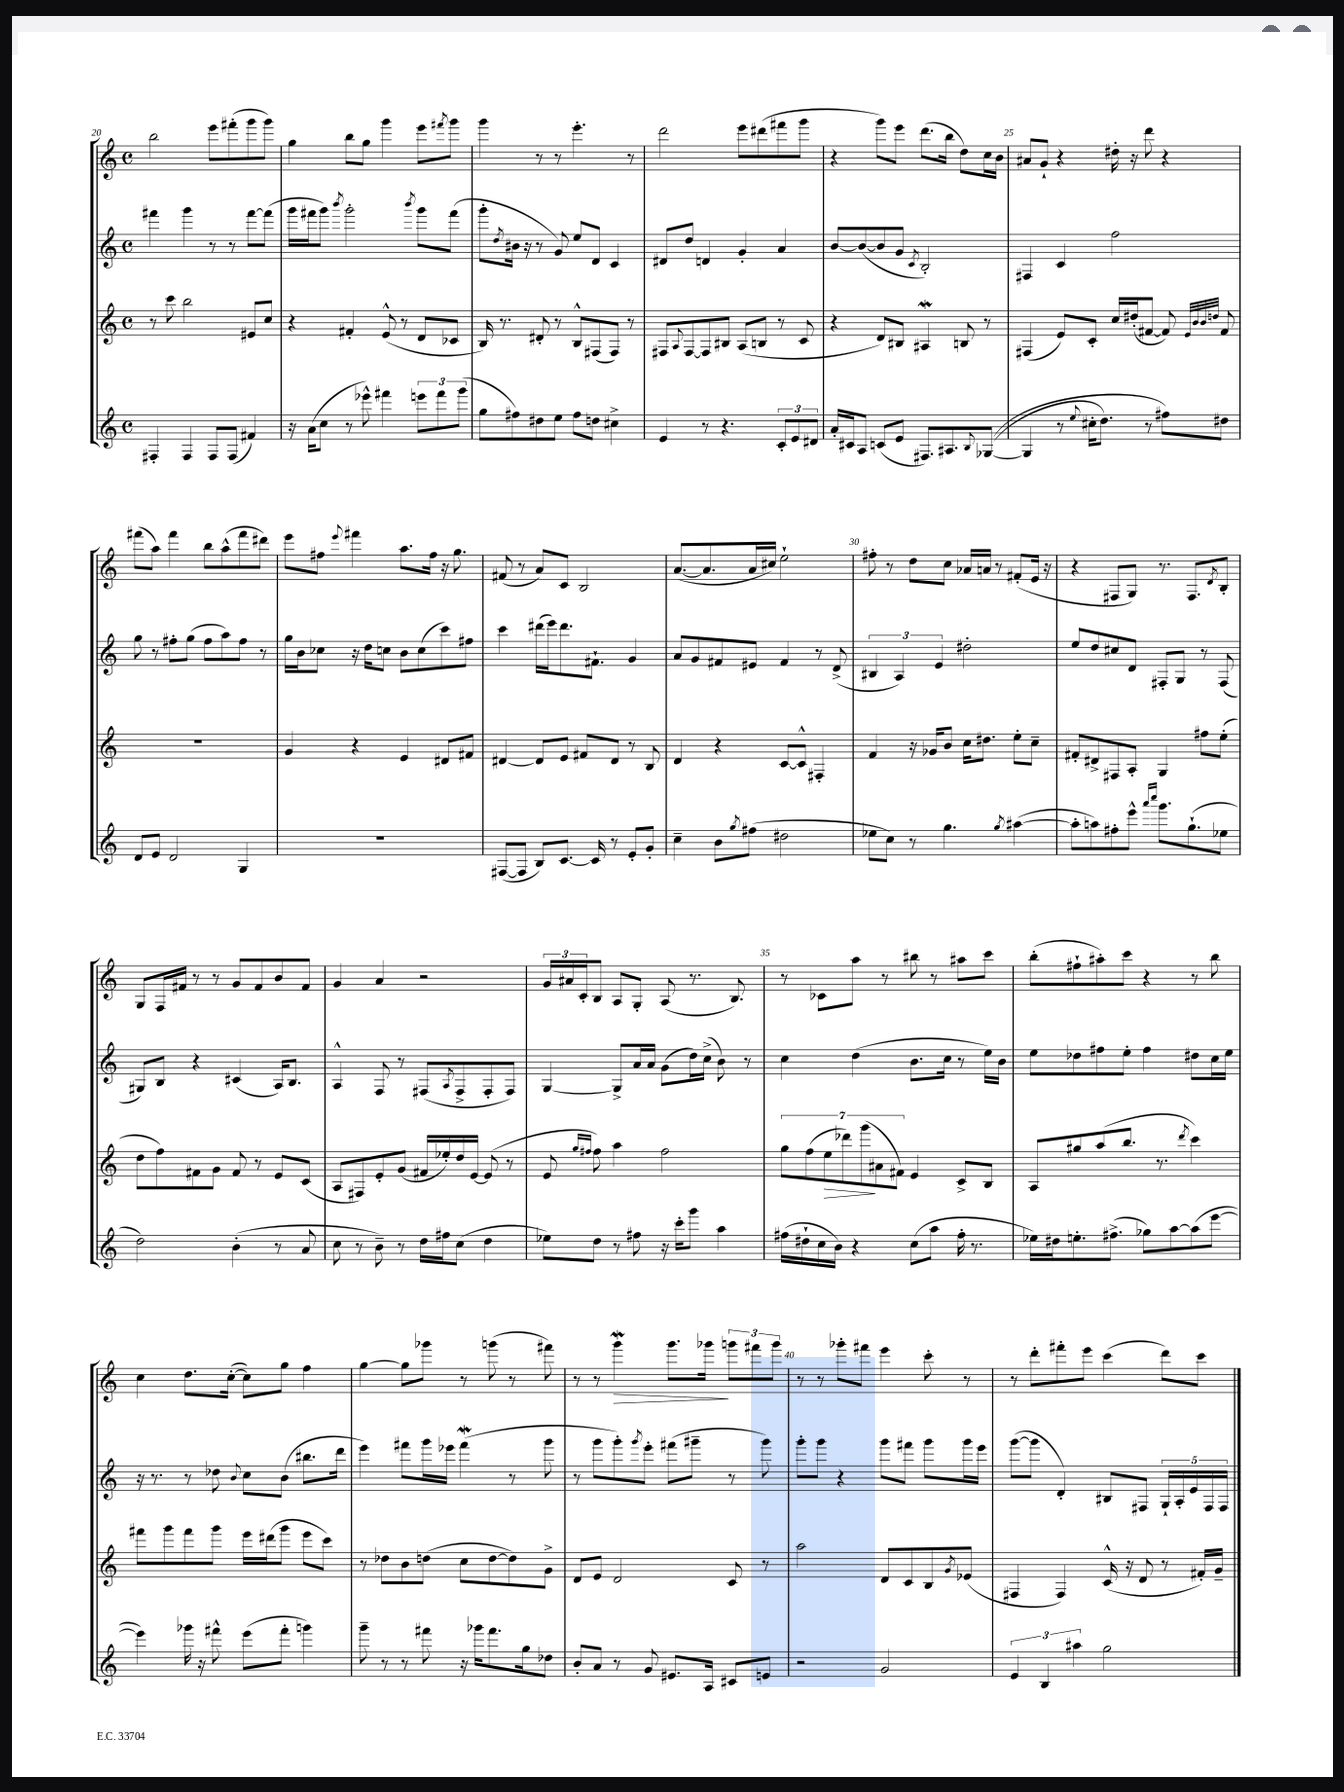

**kern	**kern	**dynam	**kern	**kern	**dynam
*part4	*part3	*part3	*part2	*part1	*part1
*staff4	*staff3	*staff3	*staff2	*staff1	*staff1
*clefG2	*clefG2	*	*clefG2	*clefG2	*
*k[]	*k[]	*	*k[]	*k[]	*
*M4/4	*M4/4	*	*M4/4	*M4/4	*
*met(c)	*met(c)	*	*met(c)	*met(c)	*
=20	=20	=20	=20	=20	=20
4F#X'/	8r	.	4fff#X\	2bb\	.
.	8ccc\	.	.	.	.
4F#/	2bb\	.	4ggg\	.	.
8F#/L	.	.	8r	8eee\L	.
(8F#/J	.	.	8r	(8fff#X'\	.
4f#X/)	8e#X/L	.	[8fff#\L	8ggg\	.
.	8cc/J	.	(8fff#\J]	8ggg\J)	.
=21	=21	=21	=21	=21	=21
16r	4r	.	16ggg\LL	4gg\	.
(16a\KL	.	.	16fff#X\J	.	.
8cc\J	.	.	8ggg\J)	.	.
.	.	.	8qbbb/	.	.
8r	4f#X'/	.	2ggg'\	8bb\L	.
8eee-X^^\)	.	.	.	8gg\J	.
4fff#X\	(8e^^/	.	.	4ggg\	.
.	8r	.	.	.	.
.	.	.	8qbbb/	.	.
12eeen\L	8d/L	.	8ggg\L	8eee\L	.
12fff#\	.	.	.	.	.
.	.	.	.	8qfff#X/	.
.	8c-X/J	.	(8fff#\J	8ggg\J	.
(12ggg\J	.	.	.	.	.
=22	=22	=22	=22	=22	=22
8gg\L	16B/)	.	8ggg'\L	4ggg\	.
.	8.r	.	.	.	.
.	.	.	8qdd/	.	.
8ff#X\)	.	.	16b#X\Jk	.	.
.	.	.	16r	.	.
8dd#X\	8d#X'/	.	8r	8r	.
8ee\J	8r	.	8g/)	8r	.
8ff#\L	8B^^/L	.	8ee/L	4.eee'\	.
8ddn\J	(8F#X/	.	8d/J	.	.
4cc#X^\	8F#/J)	.	4c/	.	.
.	8r	.	.	8r	.
=23	=23	=23	=23	=23	=23
4e/	8F#X/L	.	8d#X/L	2ddd\	.
.	8qqA/	.	.	.	.
.	[8F#/	.	8dd/J	.	.
8r	8F#/]	.	4dn/	.	.
4.r	8B#X/J	.	.	.	.
.	(8A/L	.	4g'/	8eee\L	.
.	8Bn/J	.	.	(8ddd#X\	.
12c'/L	8r	.	4a/	8fff#X\	.
12e/	.	.	.	.	.
.	8c/	.	.	8ggg\J	.
12d#X/J	.	.	.	.	.
=24	=24	=24	=24	=24	=24
16a'/LL	4r	.	[8b/L	4r	.
16c#X/J	.	.	.	.	.
8A/J	.	.	(8b/_	.	.
(8cn/L	8d/L)	.	8b/]	8ggg\L)	.
8e/J	8B#X/J	.	8g/J	8eee\J	.
.	.	.	8qc/	.	.
8.F#X/L)	4A#XW/	.	2B'/)	(8.ddd\L	.
8.A#X/	.	.	.	16bb\Jk	.
.	8Bn/	.	.	8dd\L)	.
8qqB/	.	.	.	.	.
(([8G-X/J	8r	.	.	16cc\L	.
.	.	.	.	16b\JJ	.
=25	=25	=25	=25	=25	=25
4G-/]	(4F#X/	.	4F#X/	8a#X/L	.
.	.	.	.	8g`/J	.
8r	8e/L)	.	4c/	4r	.
8qqee/	.	.	.	.	.
16cc#X'\KL	8c'/J	.	.	.	.
8.dd\J)	.	.	.	.	.
.	16cc/LL	.	2ff\	16dd#X'\	.
.	(16dd#X'/J	.	.	16r	.
8r	[8f#X/J	.	.	8ddd\	.
8ff#X\L)	8f#/])	.	.	4r	.
.	32qqe/LLL	.	.	.	.
.	32qqb/	.	.	.	.
.	32qqb/	.	.	.	.
.	32qqddn/JJJ	.	.	.	.
8dd#X\J	8f#/	.	.	.	.
!!LO:LB:g=z
=26	=26	=26	=26	=26	=26
8d/L	1r	.	8gg\	(8fff#X\L	.
8e/J	.	.	8r	8aa\J)	.
2d/	.	.	8ff#X'\L	4fff#\	.
.	.	.	(8gg\J	.	.
.	.	.	8ff#\L	8bb\L	.
.	.	.	8aa\)	(8aa^^\	.
4G/	.	.	8ff#\J	8fff#\	.
.	.	.	8r	8ddd#X\J)	.
=27	=27	=27	=27	=27	=27
1r	4g/	.	16gg\LL	8eee\L	.
.	.	.	16b\J	.	.
.	.	.	8cc-X\J	8ff#X\J	.
.	.	.	.	8qqeee/	.
.	4r	.	16r	4fff#X\	.
.	.	.	16dd\KL	.	.
.	.	.	8ccn\J	.	.
.	4e/	.	8b\L	8.aa\L	.
.	.	.	(8cc\	.	.
.	.	.	.	16ff#\Jk	.
.	8d#X/L	.	8ccc\)	16r	.
.	.	.	.	8.gg\	.
.	8f#X/J	.	8ff#X\J	.	.
=28	=28	=28	=28	=28	=28
([8F#X/L	[4d#X/	.	4ccc\	(8f#X/	.
8F#/J]	.	.	.	8r	.
8B/L)	8d#/L]	.	(16ddd#X\LL	8a/L)	.
.	.	.	16eee\J)	.	.
[8.c/J	8e/J	.	8.ddd#\	8c/J	.
.	8f#X/L	.	.	2B/	.
16c/]	.	.	8.f#X`\J	.	.
8r	8d#/J	.	.	.	.
8e'/L	8r	.	4g/	.	.
8g'/J	8B/	.	.	.	.
=29	=29	=29	=29	=29	=29
4cc~\	4d/	.	8a/L	([8.a/L	.
.	.	.	8g/	.	.
.	.	.	.	8.a/]	.
8b\L	4r	.	8f#X/	.	.
8qgg/	.	.	.	.	.
(8ff#X\J	.	.	8e#X/J	16a/L	.
.	.	.	.	16cc#X/JJ)	.
2dd#X\	[8c/L	.	4f#/	2ee`\	.
.	8c^^/J]	.	.	.	.
.	4F#X'/	.	8r	.	.
.	.	.	(8d^/	.	.
=30	=30	=30	=30	=30	=30
8ee-X\L	4f/	.	6B#X/	8ff#X'\	.
8cc\J)	.	.	.	8r	.
.	.	.	6A/)	.	.
8r	16r	.	.	8dd\L	.
.	16g-X/KL	.	.	.	.
.	.	.	6e/	.	.
4.gg\	8b/J	.	.	8cc\J	.
.	16cc\KL	.	2dd#X'\	16a-X/LL	.
.	8.dd#X\J	.	.	16an/JJ	.
.	.	.	.	8r	.
8qgg/	.	.	.	.	.
([4aa#X\	8ee'\L	.	.	(8f#X'/L	.
.	8cc~\J	.	.	16e/Jk	.
.	.	.	.	16r	.
=31	=31	=31	=31	=31	=31
8aa#'\L]	8f#X'/L	.	8ee/L	4r	.
8aan\)	8d#X^/	.	8dd/	.	.
8ff#X'\	8F#X/	.	8cc#X/	8F#X/L	.
8eee^^\J	8A'/J	.	8d/J	8G/J)	.
16qqaaa/LL	.	.	.	.	.
16qqcccc/JJ	.	.	.	.	.
8.ggg\L	4G/	.	8F#X'/L	8.r	.
.	.	.	8G/J	.	.
(8.gg`\	.	.	.	8.F#/L	.
.	8ff#X\L	.	8r	.	.
.	.	.	.	8qd/	.
8ee-X\J	(8ee'\J	.	(8F#/	8B'/J	.
!!LO:LB:g=z
=32	=32	=32	=32	=32	=32
2dd\)	8dd\L	.	8G#X/L)	8G/L	.
.	8ff\)	.	8B/J	16F/L	.
.	.	.	.	16f#X/JJ	.
.	8f#X\	.	4r	8r	.
.	8g\J	.	.	8r	.
(4b'\	8f#/	.	(4c#X/	8g/L	.
.	8r	.	.	8f#/	.
8r	8e/L	.	16A/KL)	8b/	.
.	.	.	8.B/J	.	.
8a/	(8c/J	.	.	8f#/J	.
=33	=33	=33	=33	=33	=33
8cc\	8A/L	.	4A^^/	4g/	.
8r	8F#X/)	.	.	.	.
8b~\)	8e'/	.	8F/	4a/	.
8r	(8g/J	.	8r	.	.
16dd\LL	16f#X/LL	.	(8F#X/L	2r	.
16ff#X\J	16ee-X'/)	.	.	.	.
.	.	.	8qA/	.	.
(8cc\J	16dd/	.	8F#^/	.	.
.	[16e/JJ	.	.	.	.
4dd\	(8e/]	.	8F#'/	.	.
.	8r	.	8F#/J)	.	.
=34	=34	=34	=34	=34	=34
8ee-X\L)	8e/	.	[4G/	24g/LL	.
.	.	.	.	24a#X/	.
.	.	.	.	24c'/J	.
.	16qqgg/LL	.	.	.	.
.	16qqff#X/JJ	.	.	.	.
8dd\J	8ff#\)	.	.	8B/J	.
8r	4aa\	.	8G^/L]	8A/L	.
8ff#X\	.	.	16a/L	8G'/J	.
.	.	.	16a/JJ	.	.
16r	2ff#\	.	(8g\L	(8A/	.
16ccc'\KL	.	.	.	.	.
8ggg\J	.	.	16dd\L)	8.r	.
.	.	.	(16cc^\JJ	.	.
4aa\	.	.	8b\)	.	.
.	.	.	.	8.B/)	.
.	.	.	8r	.	.
=35	=35	=35	=35	=35	=35
(16ff#X\LL	14gg\L	.	4cc\	8r	.
16dd#X`\	.	.	.	.	.
.	(14ff\	.	.	.	.
16cc\	.	.	.	8c-X\L	.
!	!	!LO:HP:b	!	!	!
.	14ee\	>	.	.	.
16b\JJ)	.	.	.	.	.
.	14ddd-X\)	.	.	.	.
4r	.	.	(4dd\	8aa\J	.
.	(14ggg\	.	.	.	.
.	14a#X\	]	.	.	.
.	.	.	.	8r	.
.	14f#X\J)	.	.	.	.
(8cc\L	4e/	.	8.b\L	8bb#X\	.
8aa\J	.	.	.	8r	.
.	.	.	16cc\Jk	.	.
16ff#'\	8c^/L	.	8r	8aa#X\L	.
8.r	.	.	.	.	.
.	8B/J	.	16ee\LL)	8ccc\J	.
.	.	.	16b\JJ	.	.
=36	=36	=36	=36	=36	=36
16ee-X\LL)	8A/L	.	8ee\L	(8bb'\L	.
16dd#X\J	.	.	.	.	.
8.een'\	8gg#X/	.	8dd-X\	8ff#X`\	.
.	(8aa/	.	8ff#X\	8aa#X'\)	.
(8.ff#X^\J	.	.	.	.	.
.	8.bb/J	.	8ee'\J	8ccc\J	.
8gg-X\L)	.	.	4ff#\	4r	.
.	8.r	.	.	.	.
[8aa\	.	.	.	.	.
.	8qddd/	.	.	.	.
(8aa\]	4ccc\)	.	8dd#X\L	8r	.
[8eee\J	.	.	16cc\L	8bb\	.
.	.	.	16ee\JJ	.	.
!!LO:LB:g=z
=37	=37	=37	=37	=37	=37
4eee\])	8fff#X\L	.	16r	4cc\	.
.	.	.	8.r	.	.
.	8ggg\	.	.	.	.
16ggg-X\	8fff#\	.	8r	8.dd\L	.
16r	.	.	.	.	.
8fff#X^^\	8ggg\J	.	8dd-X\	.	.
.	.	.	.	([16cc'\Jk	.
.	.	.	8qqb/	.	.
(8eee\L	16eee\LL	.	8cc\L	8cc\L])	.
.	(16ddd#X\J	.	.	.	.
8fff#'\J	8ggg\J	.	(8b\J	8gg\J	.
4gggn\)	8eee\L	.	8.bb#X\L	4ff\	.
.	8ccc\J)	.	.	.	.
.	.	.	16ddd\Jk	.	.
=38	=38	=38	=38	=38	=38
8ggg~\	8r	.	4eee\)	[4gg\	.
8r	8dd-X\L	.	.	.	.
8r	8b\	.	8fff#X\L	8gg\L]	.
8fff#X\	(8ddn\J	.	16ggg\L	8ggg-X\J	.
.	.	.	16eee-X\JJ	.	.
16r	8cc\L	.	(4fff#W\	8r	.
16ggg-X\KL	.	.	.	.	.
8.fff#\	[8dd\	.	.	(8gggn\	.
.	8dd\])	.	8r	8r	.
16gg\k	.	.	.	.	.
8dd-X\J	8g^\J	.	8ggg\	8fff#X\)	.
=39	=39	=39	=39	=39	=39
8b'/L	8d/L	.	8r	8r	.
8a/J	8e/J	.	8ggg\L	8r	.
!	!	!	!	!	!LO:HP:b
8r	2d/	.	8ggg'\)	4gggW\	>
.	.	.	8qggg/	.	.
8g/	.	.	8eee'\J	.	.
8.e#X/L	.	.	(8fff#X\L	8.ggg\L	.
.	.	.	8ggg#X~\J	.	.
16A/Jk	.	.	.	16ggg-X\Jk	.
8c#X/L	8c/	.	8r	12gggn\L	]
.	.	.	.	12fff#X\	.
8en/J	8r	.	8ggg#\)	.	.
.	.	.	.	12ggg\J	.
=40	=40	=40	=40	=40	=40
2r	2aa\	.	8ggg'\L	8r	.
.	.	.	8ggg\J	8r	.
.	.	.	4r	8ggg-X'\L	.
.	.	.	.	8fff#X\J	.
2g/	8d/L	.	8ggg\L	4eee\	.
.	8c/	.	8fff#X\J	.	.
.	8B/	.	8ggg\L	8ccc'\	.
.	8qg/	.	.	.	.
.	(8e-X/J	.	16ggg\L	8r	.
.	.	.	16eee\JJ	.	.
=41	=41	=41	=41	=41	=41
6e/	4F#X/	.	([8ggg\L	8r	.
.	.	.	8ggg\J]	8ddd'\L	.
6B/	.	.	.	.	.
.	4F#/)	.	4d'/)	8fff#X'\	.
6aa#X\	.	.	.	.	.
.	.	.	.	8eee\J	.
2gg\	(16c^^/	.	8B#X/L	(4ccc\	.
.	16r	.	.	.	.
.	8d/	.	8F#X/J	.	.
.	8r	.	20G`/LL	8ddd\L)	.
.	.	.	20A'/	.	.
.	.	.	20e/	.	.
.	16f#X'/LL)	.	.	8ccc\J	.
.	.	.	20F#/	.	.
.	16g~/JJ	.	.	.	.
.	.	.	20F#/JJ	.	.
==	==	==	==	==	==
*-	*-	*-	*-	*-	*-
